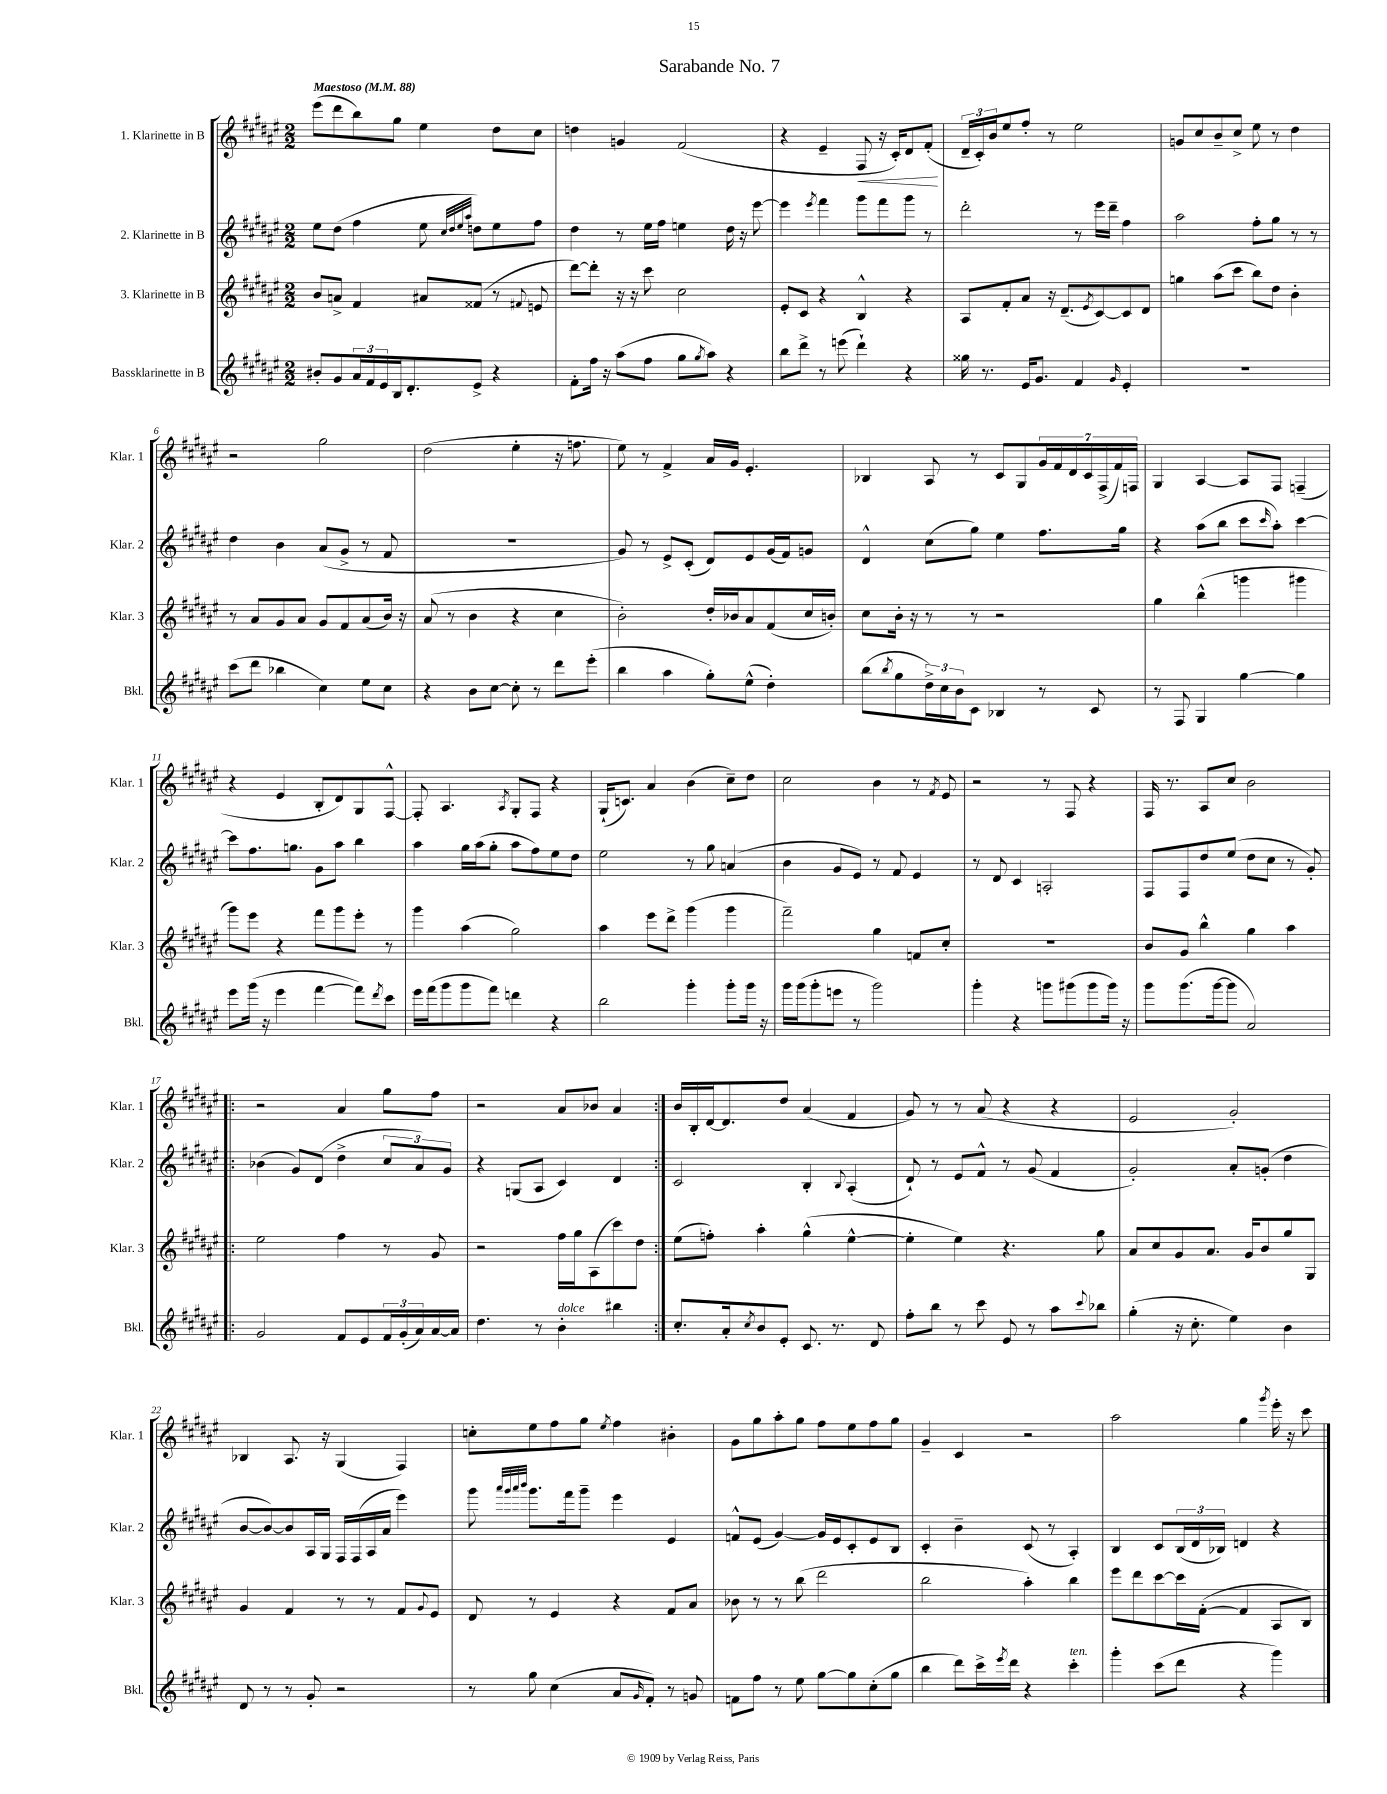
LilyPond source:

\header { title = "Sarabande No. 7" }
<<
\new StaffGroup <<
\new Staff = "s0" \with { instrumentName = "1. Klarinette in B" shortInstrumentName = "Klar. 1" } {
    \clef treble \key fis \major \numericTimeSignature \time 2/2 \tempo "Maestoso" 4 = 88
    eis'''8( dis'''8 b''8) gis''8 eis''4 dis''8 cis''8 |
    d''4 g'4 fis'2( |
    r4 eis'4-- fis8\< r16 cis'16-.) dis'8 fis'8-.\!( |
    \tuplet 3/2 { dis'16-- cis'16-.) b'16 } eis''8 fis''8-. r8 eis''2 |
    g'8 cis''8 b'8-- cis''8-> eis''8 r8 dis''4 |
    r2 gis''2 |
    dis''2( eis''4-. r16 f''8. |
    eis''8) r8 fis'4-> ais'16 gis'16 eis'4.-. |
    bes4 ais8 r8 cis'8 gis8 \tuplet 7/4 { gis'16 fis'16 dis'16 cis'16 fis16->( fis'16) f16 } |
    gis4 ais4~ ais8 fis8 f4--( |
    r4 eis'4 b8-. dis'8) gis8 fis8~-^ |
    fis8-. ais4. \acciaccatura { ais8 } gis8-. fis8 r4 |
    gis16-!( c'8.) ais'4 b'4( cis''8--) dis''8 |
    cis''2 b'4 r8 \acciaccatura { fis'8 } eis'8 |
    r2 r8 fis8 r4 |
    fis16 r8. ais8 cis''8 b'2 |
    \repeat volta 2 { r2 ais'4 gis''8 fis''8 |
    r2 ais'8 bes'8 ais'4 | }
    b'16 b16-. dis'16~ dis'8. dis''8 ais'4( fis'4 |
    gis'8) r8 r8 ais'8( r4 r4 |
    eis'2 gis'2-.) |
    bes4 ais8. r16 gis4( fis4) |
    c''8-. eis''8 fis''8 gis''8 \acciaccatura { eis''8 } fis''4 bis'4-. |
    gis'8 gis''8 ais''8-. gis''8 fis''8 eis''8 fis''8 gis''8 |
    gis'4-- cis'4 r2 |
    ais''2 gis''4 \acciaccatura { gis'''8 } eis'''16-. r16 cis'''8 \bar "|." |
}
\new Staff = "s1" \with { instrumentName = "2. Klarinette in B" shortInstrumentName = "Klar. 2" } {
    \clef treble \key fis \major \numericTimeSignature \time 2/2
    eis''8 dis''8( fis''4 eis''8 \grace { cis''32 dis''32 eis''32 ais''32 } d''8) eis''8 fis''8 |
    dis''4 r8 eis''16 fis''16 e''4 dis''16 r16 eis'''8~ |
    eis'''4 \acciaccatura { eis'''8 } fis'''4 gis'''8 fis'''8 gis'''8 r8 |
    dis'''2-. r8 eis'''16 dis'''16-- fis''4 |
    ais''2 fis''8-. gis''8 r8 r8 |
    dis''4 b'4 ais'8( gis'8-> r8 fis'8 |
    R1 |
    gis'8) r8 eis'8-> cis'8-.( dis'8) eis'8 gis'16( fis'16) g'8 |
    dis'4-^ cis''8( gis''8) eis''4 fis''8. gis''16 |
    r4 ais''8( b''8 cis'''8 \grace { cis'''16 } ais''8-.) cis'''4~ |
    cis'''8 fis''8. g''8. gis'8 ais''8 b''4 |
    ais''4 gis''16 ais''16( gis''8-. ais''8 fis''8) eis''8 dis''8 |
    eis''2 r8 gis''8 a'4( |
    b'4 gis'8 eis'8) r8 fis'8 eis'4 |
    r8 dis'8 cis'4 a2-. |
    fis8 fis8 dis''8 eis''8( dis''8 cis''8 r8 gis'8-.) |
    \repeat volta 2 { bes'4( gis'8) dis'8( dis''4-> \tuplet 3/2 { cis''8 ais'8) gis'8 } |
    r4 g8( ais8 cis'4) dis'4 | }
    cis'2 b4-. \appoggiatura { b8 } ais4-.( |
    dis'8-!) r8 eis'8 fis'8-^ r8 gis'8( fis'4 |
    gis'2-.) ais'8-. g'8-.( dis''4 |
    b'8~ b'8~) b'8 ais16 gis16 fis16 fis16( ais16 ais'16 eis'''4) |
    gis'''8 \grace { ais'''32 gis'''32 ais'''32 b'''32 } gis'''8. fis'''16 gis'''8-- eis'''4 eis'4 |
    f'8-^ eis'8( gis'4~) gis'16 eis'16 cis'8-. eis'8 b8 |
    cis'4-. b'4-- cis'8( r8 ais4-.) |
    b4 cis'8 \tuplet 3/2 { b16( dis'16 bes16) } d'4 r4 \bar "|." |
}
\new Staff = "s2" \with { instrumentName = "3. Klarinette in B" shortInstrumentName = "Klar. 3" } {
    \clef treble \key fis \major \numericTimeSignature \time 2/2
    b'8 a'8-> fis'4 ais'8 fisis'8( r8 \appoggiatura { fis'8 } e'8 |
    dis'''8~) dis'''8-. r16 r16 cis'''8 cis''2 |
    eis'8-. cis'8 r4 b4-^ r4 |
    ais8 fis'8-. ais'8 r16 dis'8.--( \acciaccatura { eis'8 } cis'8~) cis'8 dis'8 |
    g''4 ais''8( cis'''8 b''8) dis''8 b'4-. |
    r8 ais'8 gis'8 ais'8 gis'8 fis'8 ais'8( b'16) r16 |
    ais'8( r8 b'4 r4 cis''4 |
    b'2-.) dis''16-. bes'16 ais'8 fis'8( cis''16 b'16-.) |
    cis''8 b'16-. r16 r8 r8 r2 |
    gis''4 b''4-^( g'''4 gis'''4 |
    gis'''8) eis'''8 r4 fis'''8 gis'''8 eis'''8-. r8 |
    gis'''4 ais''4( gis''2) |
    ais''4 eis'''8 dis'''8-> gis'''4( gis'''4 |
    fis'''2--) gis''4 f'8 cis''8-. |
    R1 |
    b'8 gis'8 b''4-^ gis''4 ais''4 |
    \repeat volta 2 { eis''2 fis''4 r8 gis'8 |
    r2 fis''16 gis''16 ais8( cis'''8) dis''8 | }
    eis''8( f''8-.) ais''4-. gis''4-^( eis''4~-^ |
    eis''4-. eis''4) r4. gis''8 |
    ais'8 cis''8 gis'8 ais'8. gis'16 b'8 gis''8 gis8 |
    gis'4 fis'4 r8 r8 fis'8 \appoggiatura { gis'8 } eis'8 |
    dis'8 r8 eis'4 r4 fis'8 ais'8 |
    bes'8 r8 r8 b''8( dis'''2 |
    b''2 ais''4-.) b''4 |
    eis'''8 dis'''8 cis'''8~ cis'''16 fis'16~-.( fis'4 ais8 b8) \bar "|." |
}
\new Staff = "s3" \with { instrumentName = "Bassklarinette in B" shortInstrumentName = "Bkl." } {
    \clef treble \key fis \major \numericTimeSignature \time 2/2
    bis'8-. gis'8 \tuplet 3/2 { ais'16 fis'16 eis'16 } b16 dis'8.-. eis'8-> r4 |
    fis'8-. fis''16 r16 ais''8( fis''8 gis''8 \acciaccatura { gis''8 } ais''8) r4 |
    b''8 dis'''8-> r8 e'''8( dis'''4-!) r4 |
    gisis''16 r8. eis'16 gis'8. fis'4 \grace { gis'16 } eis'4-. |
    R1 |
    cis'''8( dis'''8 bes''4 cis''4) eis''8 cis''8 |
    r4 b'8 cis''8~ cis''8-. r8 dis'''8 eis'''8-.( |
    b''4 ais''4 gis''8-.) eis''8-^( dis''4-.) |
    b''8( \acciaccatura { b''8 } gis''8 \tuplet 3/2 { dis''16->) cis''16 b'16 } cis'8 bes4 r8 cis'8 |
    r8 fis8 gis4 gis''4~ gis''4 |
    eis'''8 gis'''16( r16 eis'''4 fis'''4~ fis'''8) \acciaccatura { dis'''8 } cis'''8 |
    eis'''16 fis'''16( gis'''8 gis'''8 fis'''8) d'''4 r4 |
    b''2 gis'''4-. gis'''8-. gis'''16 r16 |
    gis'''16 gis'''16( gis'''8-. e'''8 r8 gis'''2) |
    gis'''4-. r4 g'''8 gis'''8( gis'''8 gis'''16) r16 |
    gis'''8 gis'''8.( gis'''16~ gis'''8 ais'2) |
    \repeat volta 2 { gis'2 fis'8 eis'8 \tuplet 3/2 { fis'16 gis'16-.( ais'16) } ais'16~ ais'16 |
    dis''4. r8 b'4-.^\markup { \italic "dolce" } bis''4 | }
    cis''8.-. ais'16-. \acciaccatura { cis''8 } b'8 eis'8-. cis'8. r8. dis'8 |
    fis''8-. b''8 r8 cis'''8 eis'8 r8 ais''8 \appoggiatura { cis'''8 } bes''8 |
    gis''4-.( r16 cis''8.-. eis''4) b'4 |
    dis'8 r8 r8 gis'8-. r2 |
    r8 gis''8 cis''4( ais'8 \grace { gis'16 } fis'8-.) r8 g'8 |
    f'8 fis''8 r8 eis''8 gis''8~ gis''8 cis''8-.( gis''8 |
    b''4 dis'''8) cis'''16-> \acciaccatura { eis'''8 } dis'''16 r4 cis'''4-.^\markup { \italic "ten." } |
    gis'''4-. cis'''8( dis'''8 r4 gis'''4) \bar "|." |
}
>>
>>
